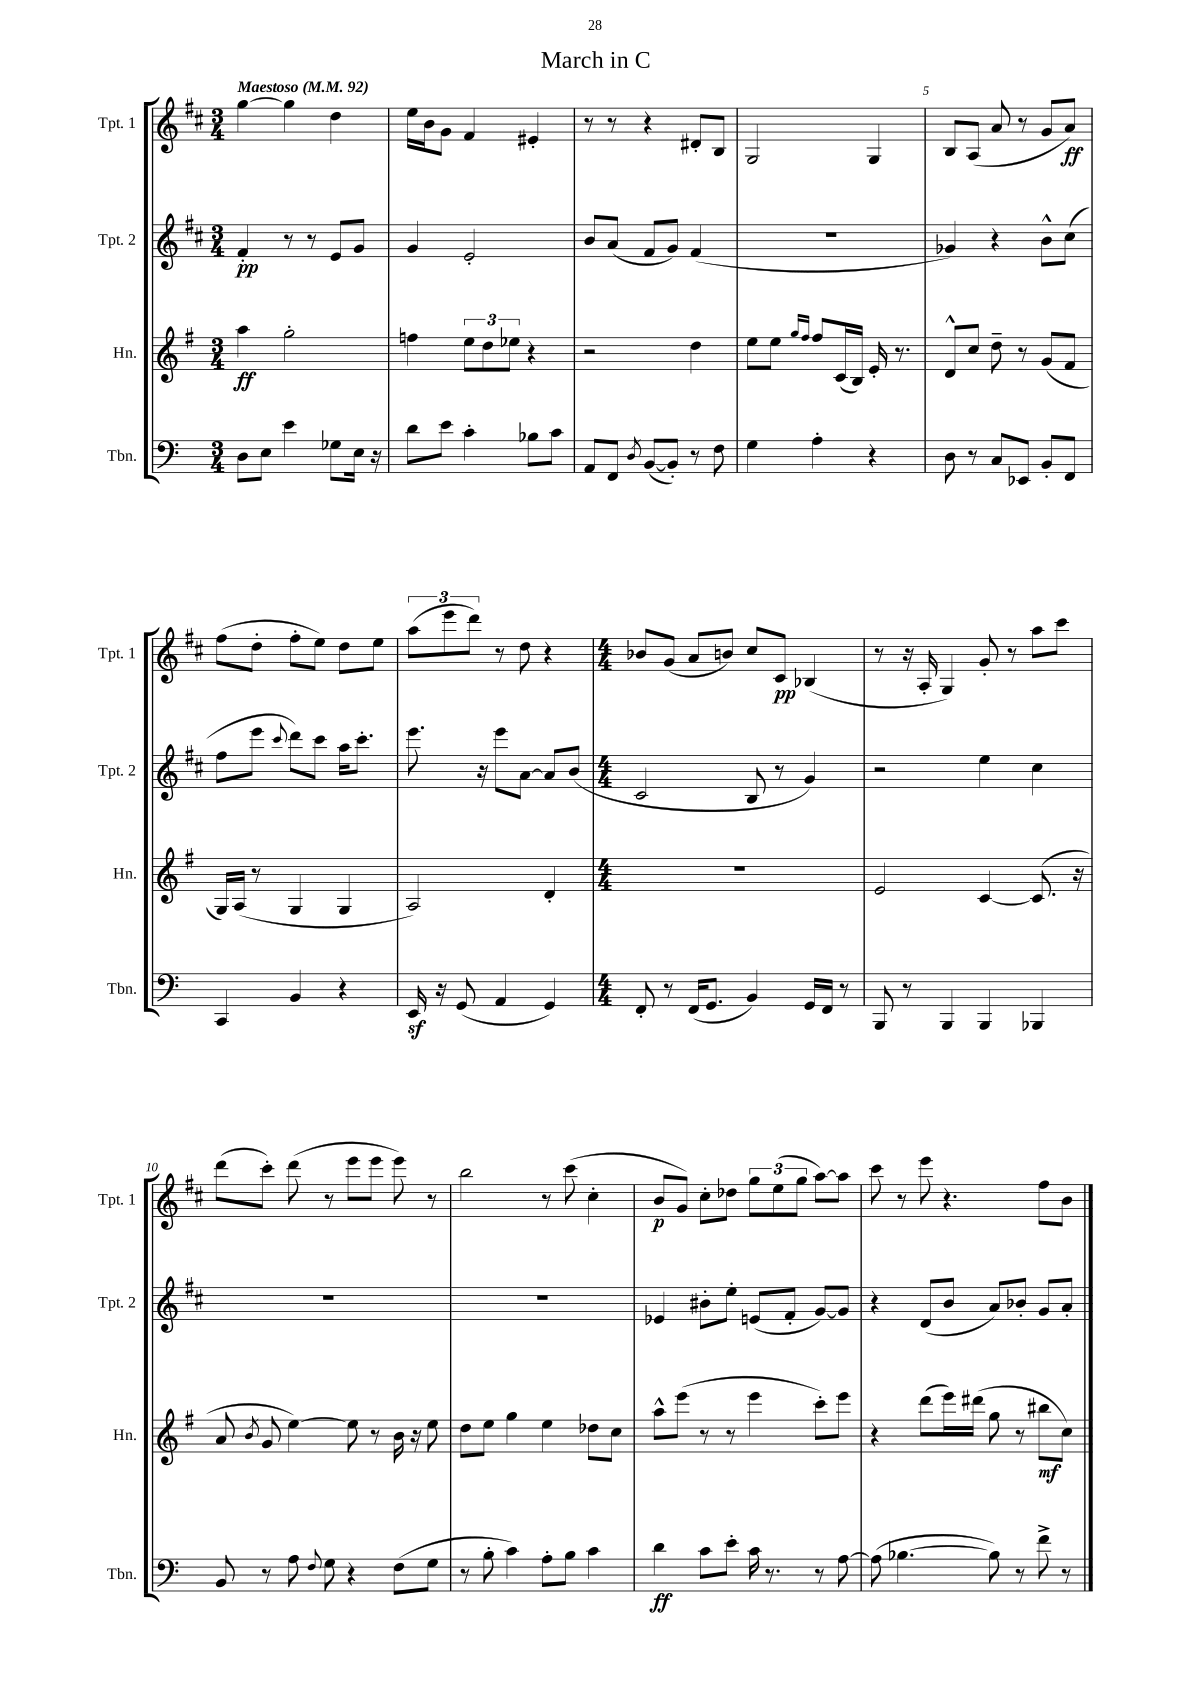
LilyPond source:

\header { title = "March in C" }
<<
\new StaffGroup <<
\new Staff = "s0" \with { instrumentName = "Tpt. 1" shortInstrumentName = "Tpt. 1" } {
    \clef treble \key d \major \numericTimeSignature \time 3/4 \tempo "Maestoso" 4 = 92
    \autoBeamOff g''4~ g''4 d''4 |
    e''16[ b'16 g'8] fis'4 eis'4-. |
    r8 r8 r4 dis'8[-. b8] |
    g2 g4 |
    b8[ a8]( a'8 r8 g'8[ a'8]\ff) |
    fis''8[( d''8]-. fis''8[-. e''8]) d''8[ e''8] |
    \tuplet 3/2 { a''8[( e'''8 d'''8]) } r8 d''8 r4 |
    \numericTimeSignature \time 4/4 bes'8[ g'8]( a'8[ b'8]) cis''8[ cis'8]\pp bes4( |
    r8 r16 a16-. g4) g'8-. r8 a''8[ cis'''8] |
    d'''8[( cis'''8]-.) d'''8( r8 e'''8[ e'''8] e'''8) r8 |
    b''2 r8 cis'''8( cis''4-. |
    b'8[\p g'8]) cis''8[-. des''8] \tuplet 3/2 { g''8[ e''8( g''8] } a''8[~) a''8] |
    cis'''8 r8 e'''8 r4. fis''8[ b'8] \bar "|." |
}
\new Staff = "s1" \with { instrumentName = "Tpt. 2" shortInstrumentName = "Tpt. 2" } {
    \clef treble \key d \major \numericTimeSignature \time 3/4
    \autoBeamOff fis'4-.\pp r8 r8 e'8[ g'8] |
    g'4 e'2-. |
    b'8[ a'8]( fis'8[ g'8]) fis'4( |
    R2. |
    ges'4) r4 b'8[-^ cis''8]( |
    fis''8[ e'''8] \appoggiatura { cis'''8 } d'''8[) cis'''8] a''16[ cis'''8.]-. |
    e'''8. r16 e'''8[ a'8]~ a'8[ b'8]( |
    \numericTimeSignature \time 4/4 cis'2 b8 r8 g'4) |
    r2 e''4 cis''4 |
    R1 |
    R1 |
    ees'4 bis'8[-. e''8]-. e'8[( fis'8]-. g'8[~) g'8] |
    r4 d'8[( b'8] a'8[) bes'8]-. g'8[ a'8]-. \bar "|." |
}
\new Staff = "s2" \with { instrumentName = "Hn." shortInstrumentName = "Hn." } {
    \clef treble \key g \major \numericTimeSignature \time 3/4
    \autoBeamOff a''4\ff g''2-. |
    f''4 \tuplet 3/2 { e''8[ d''8 ees''8] } r4 |
    r2 d''4 |
    e''8[ e''8] \grace { g''16[ fis''16] } fis''8[ c'16( b16]) e'16-. r8. |
    d'8[-^ c''8] d''8-- r8 g'8[( fis'8] |
    g16[) a16]( r8 g4 g4 |
    a2) d'4-. |
    \numericTimeSignature \time 4/4 r1 |
    e'2 c'4~ c'8.( r16 |
    a'8 \acciaccatura { b'8 } g'8 e''4~) e''8 r8 b'16 r16 e''8 |
    d''8[ e''8] g''4 e''4 des''8[ c''8] |
    a''8[-^ e'''8]( r8 r8 e'''4 c'''8[-.) e'''8] |
    r4 d'''8[( e'''16) dis'''16]( g''8 r8 bis''8[\mf c''8]) \bar "|." |
}
\new Staff = "s3" \with { instrumentName = "Tbn." shortInstrumentName = "Tbn." } {
    \clef bass \key c \major \numericTimeSignature \time 3/4
    \autoBeamOff d8[ e8] e'4 ges8[ e16] r16 |
    d'8[ e'8] c'4-. bes8[ c'8] |
    a,8[ f,8] \acciaccatura { d8 } b,8[~( b,8]-.) r8 f8 |
    g4 a4-. r4 |
    d8 r8 c8[ ees,8] b,8[-. f,8] |
    c,4 b,4 r4 |
    e,16\sf r16 g,8( a,4 g,4) |
    \numericTimeSignature \time 4/4 f,8-. r8 f,16[( g,8.] b,4) g,16[ f,16] r8 |
    b,,8 r8 b,,4 b,,4 bes,,4 |
    b,8 r8 a8 \appoggiatura { f8 } g8 r4 f8[( g8] |
    r8 b8-. c'4) a8[-. b8] c'4 |
    d'4\ff c'8[ e'8]-. c'16 r8. r8 a8~ |
    a8( bes4.~ bes8) r8 f'8-> r8 \bar "|." |
}
>>
>>
\layout { \context { \Score \override BarNumber.break-visibility = ##(#f #t #t) barNumberVisibility = #(every-nth-bar-number-visible 5) } }
